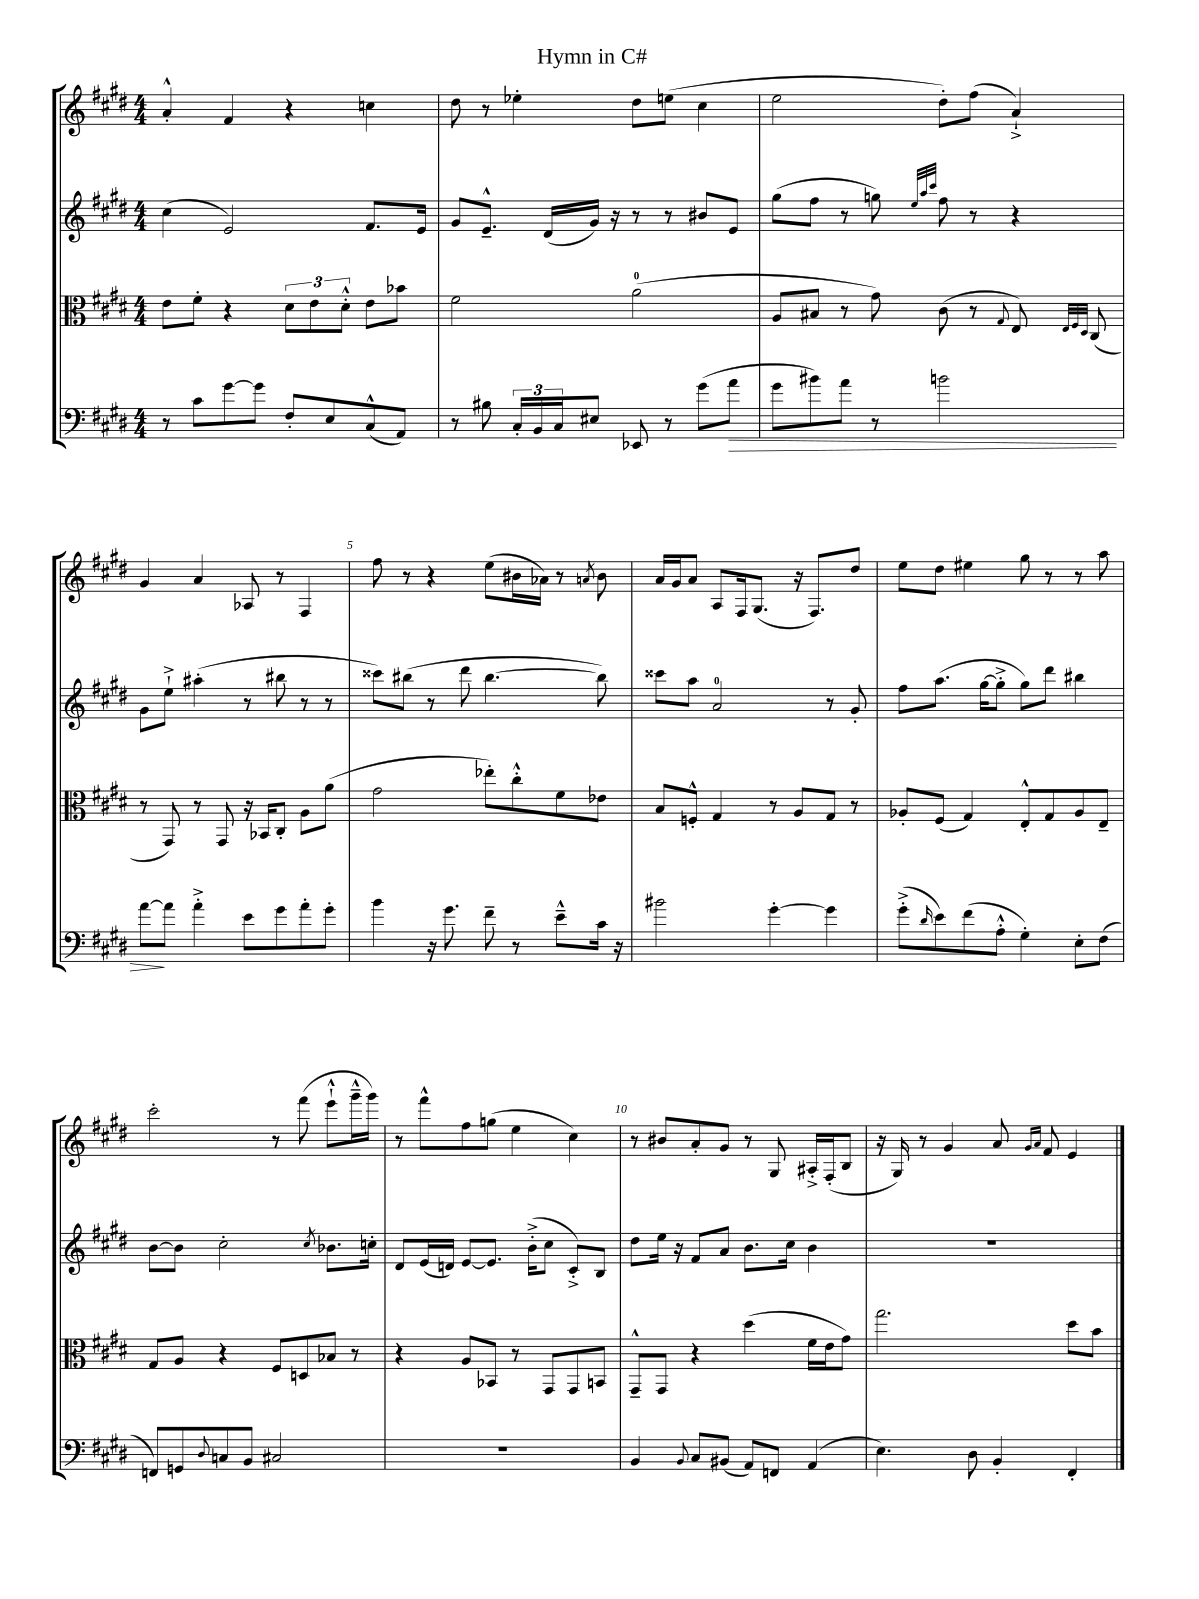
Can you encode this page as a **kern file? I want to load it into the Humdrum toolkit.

**kern	**kern	**kern	**kern
*staff4	*staff3	*staff2	*staff1
*clefF4	*clefC3	*clefG2	*clefG2
*k[f#c#g#d#]	*k[f#c#g#d#]	*k[f#c#g#d#]	*k[f#c#g#d#]
*M4/4	*M4/4	*M4/4	*M4/4
8r	8e	(4cc#	4a'^^
8c#	8f#'	.	.
[8g#	4r	2e)	4f#
8g#]	.	.	.
8F#'	12d#	.	4r
.	12e	.	.
8E	.	.	.
.	12d#'^^	.	.
(8C#^^	8e	8.f#	4cc
8AA)	8b-	.	.
.	.	16e	.
=	=	=	=
8r	2f#	8g#	8dd#
8B#	.	8.e~^^	8r
24C#'	.	.	4ee-'
24BB	.	.	.
.	.	(16d#	.
24C#	.	.	.
8E#	.	16g#)	.
.	.	16r	.
8EE-	(2a	8r	8dd#
8r	.	8r	(8ee
(8g#	.	8b#	4cc#
8a	.	8e	.
=	=	=	=
8g#	8A	(8gg#	2ee
8b#)	8B#	8ff#	.
8a	8r	8r	.
8r	8g#)	8gg)	.
.	.	32qqee	.
.	.	32qqaa	.
.	.	32qqccc#	.
2b	(8c#	8ff#	8dd#')
.	8r	8r	(8ff#
.	8qqG#	.	.
.	8E)	4r	4a`^)
.	32qqE	.	.
.	32qqF#	.	.
.	32qqD#	.	.
.	(8C#	.	.
=	=	=	=
[8a	8r	8g#	4g#
8a]	8GG#)	8ee`^	.
4a'^	8r	(4aa#'	4a
.	8GG#	.	.
8e	16r	8r	8A-
.	16BB-	.	.
8g#	8C#'	8bb#	8r
8a'	8A	8r	4F#
8g#'	(8a	8r	.
=	=	=	=
4b	2g#	8ccc##)	8ff#
.	.	(8bb#	8r
16r	.	8r	4r
8.g#	.	.	.
.	.	8ddd#	.
8f#~	8ee-')	[4.bb#	(8ee
8r	8cc#'^^	.	16b#
.	.	.	16a-)
8e~^^	8f#	.	8r
.	.	.	8qa
16c#	8e-	8bb#])	8b#
16r	.	.	.
=	=	=	=
2b#	8B	8ccc##	16a
.	.	.	16g#
.	8F'^^	8aa	8a
.	4G#	2a	8A
.	.	.	16F#
.	.	.	(8.G#
[4g#'	8r	.	.
.	8A	.	16r
.	.	.	8.F#)
4g#]	8G#	8r	.
.	8r	8g#'	8dd#
=	=	=	=
(8g#'^	8A-'	8ff#	8ee
16qqd#	.	.	.
8e)	(8F#	(8.aa	8dd#
(8f#	4G#)	.	4ee#
.	.	[16gg#	.
8A'^^	.	8gg#'^]	.
4G#')	8E'^^	8gg#)	8gg#
.	8G#	8ddd#	8r
8E'	8A-	4bb#	8r
(8F#	8E~	.	8aa
=	=	=	=
8FF)	8G#	[8b	2ccc#'
8GG	8A	8b]	.
8qqD#	.	.	.
8C	4r	2cc#'	.
8BB	.	.	.
2C#	8F#	.	8r
.	8D	.	(8fff#
.	.	8qcc#	.
.	8B-	8.b-	8eee`^^
.	8r	.	16ggg#~^^
.	.	16cc'	16ggg#)
=	=	=	=
1r	4r	8d#	8r
.	.	(16e	8fff#^^
.	.	16d)	.
.	8A	[8e	8ff#
.	8BB-	8.e]	(8gg
.	8r	.	4ee
.	.	(16b'^	.
.	8GG#	8cc#	.
.	8GG#	8c#'^)	4cc#)
.	8BB	8B	.
=	=	=	=
4BB	8GG#~^^	8dd#	8r
.	8GG#	16ee	8b#
.	.	16r	.
8qqBB	.	.	.
8C#	4r	8f#	8a'
(8BB#	.	8a	8g#
8AA)	(4dd#	8.b	8r
8FF	.	.	8G#
.	.	16cc#	.
(4AA	16f#	4b	16A#'^
.	16e	.	(16F#'
.	8g#)	.	8B
=	=	=	=
4.E)	2.gg#	1r	16r
.	.	.	16G#)
.	.	.	8r
.	.	.	4g#
8D#	.	.	.
4BB'	.	.	8a
.	.	.	16qqg#
.	.	.	16qqa
.	.	.	8f#
4FF#'	8dd#	.	4e
.	8b	.	.
==	==	==	==
*-	*-	*-	*-
